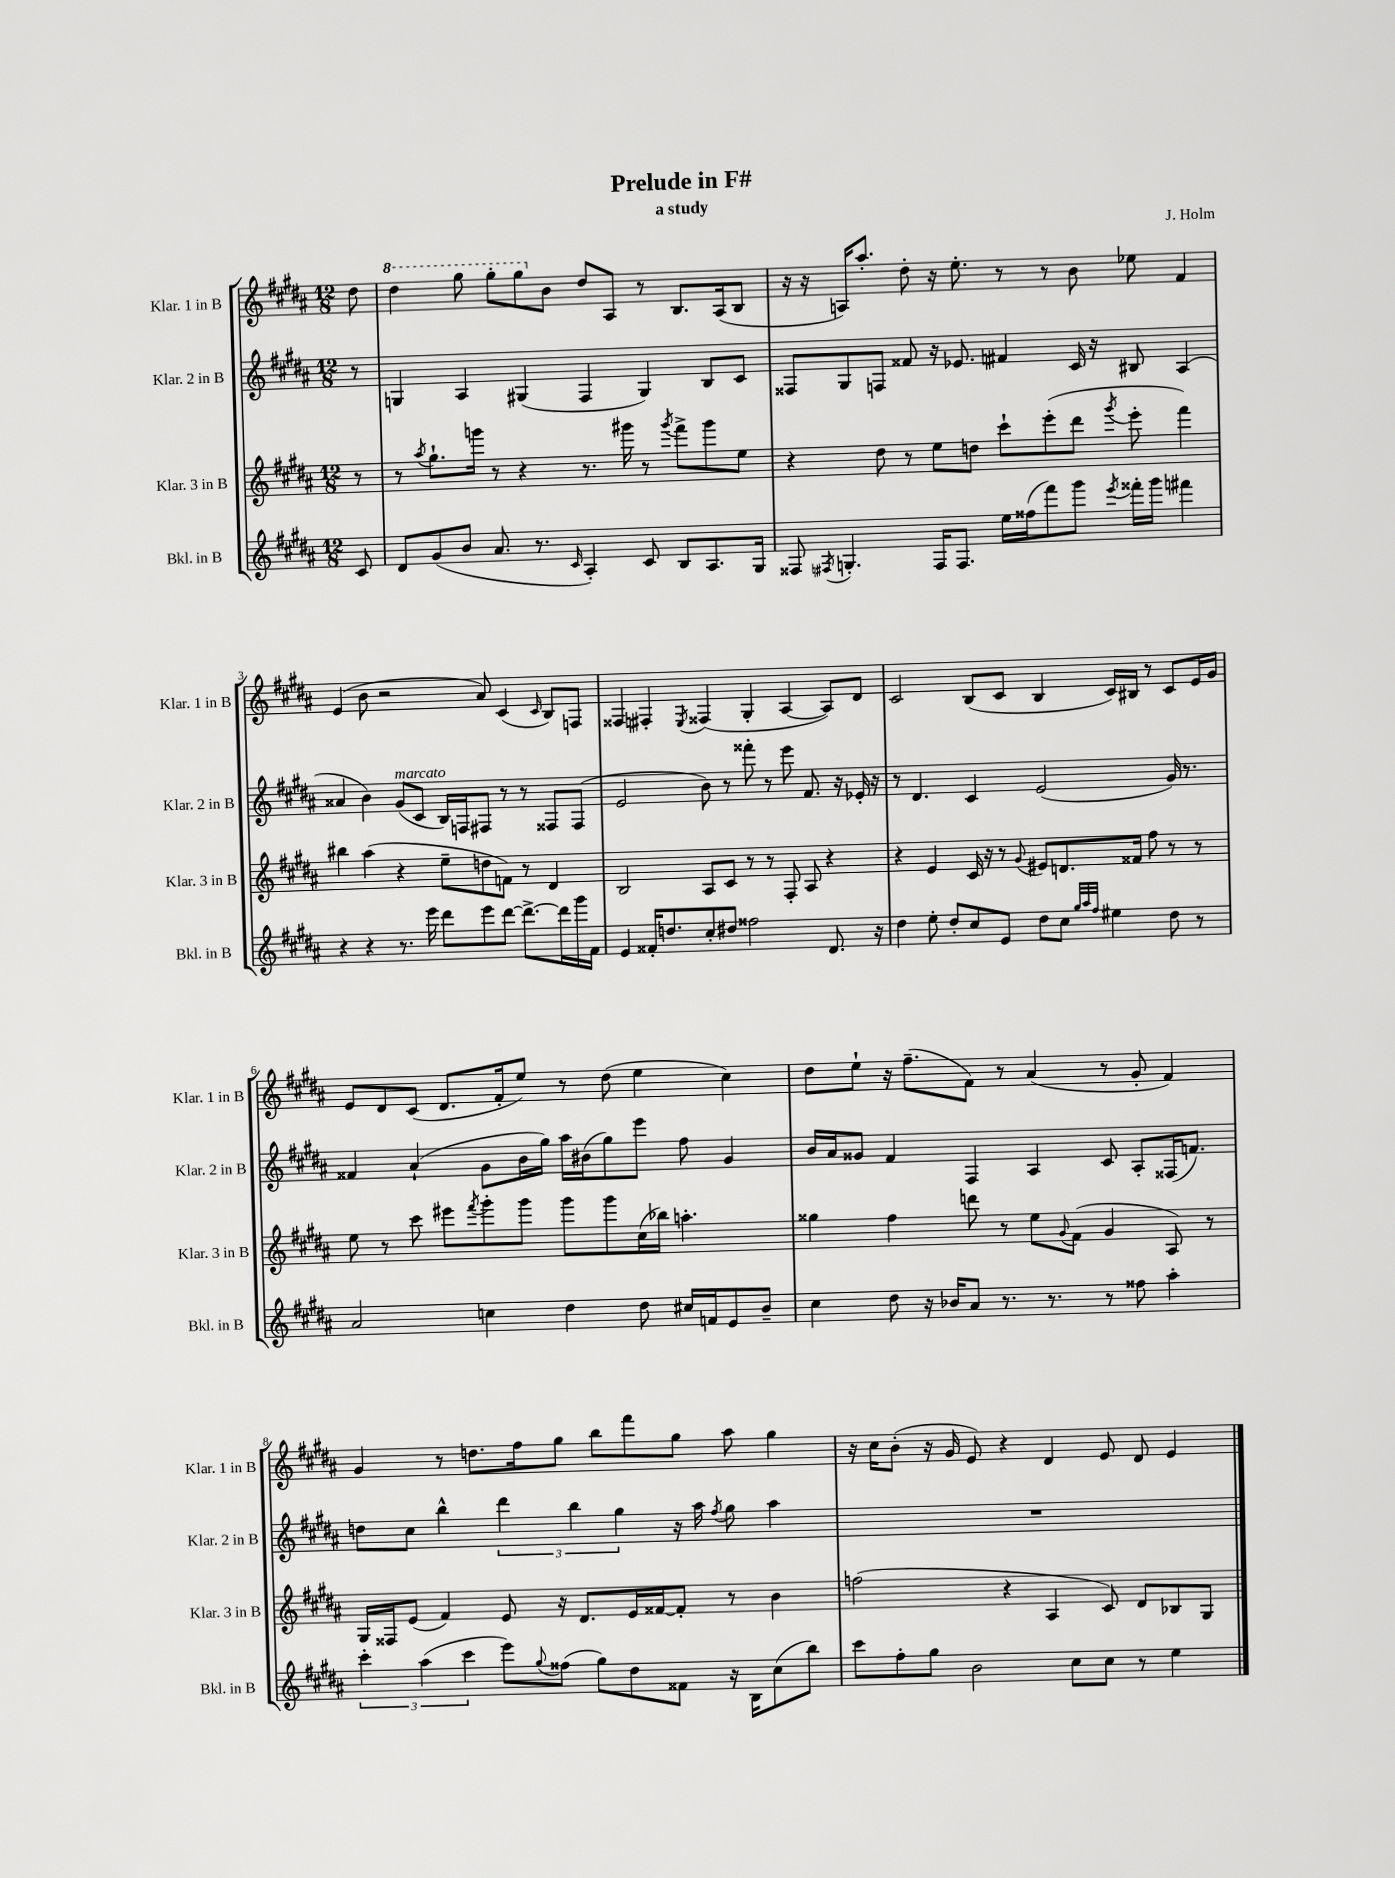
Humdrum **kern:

**kern	**kern	**kern	**kern
*staff4	*staff3	*staff2	*staff1
*clefG2	*clefG2	*clefG2	*clefG2
*k[f#c#g#d#a#]	*k[f#c#g#d#a#]	*k[f#c#g#d#a#]	*k[f#c#g#d#a#]
*M12/8	*M12/8	*M12/8	*M12/8
8c#	8r	8r	8dd#
=	=	=	=
8d#	8r	4G	4ddd#
.	8qaa#	.	.
(8g#	8.gg#`	.	.
8b	.	4A#	8ggg#
.	16ggg	.	.
8.a#	8r	.	8ggg#'
.	4r	(4G#	8ggg#
8.r	.	.	.
.	.	.	8b
16qqc#	.	.	.
4A#')	8.r	4F#	8dd#
.	.	.	8A#
.	16ggg#	.	.
8c#	8r	4G#)	8r
.	8qggg#	.	.
8B	8fff#^	.	8.B
8.A#	8ggg#	8B	.
.	.	.	(16A#
.	8ee	8c#	8B
16G#	.	.	.
=	=	=	=
8F##	4r	8F##	16r
.	.	.	16r
8qF#	.	.	.
4.G'	.	8G#	16A)
.	.	.	8.aa#'
.	8dd#	8F	.
.	8r	8f##	8dd#'
16F#	8ee	16r	16r
8.F#	.	8.e-	8.ee'
.	8dd	.	.
16ee	8ccc#`	4f#	8r
(16ff##	.	.	.
8fff#)	(8eee'	.	8r
8ggg#	8ddd#	16c#	8b
.	.	16r	.
8qeee	8qggg#	.	.
16fff##'	8eee'	8B#	8ee-
16ggg#	.	.	.
4fff#	4fff#)	(4A#	4f#
=	=	=	=
4r	4bb#	4a##	(4e
4r	(4aa#	4b)	8b
.	.	.	2r
8.r	4r	(8g#	.
.	.	8c#	.
16eee	.	.	.
8ddd#	8ee~	16B)	.
.	.	16F	.
8eee	8dd	8F#	8a#)
[8ddd#	8f)	8r	(4c#
8.ddd#^_	8r	8r	.
.	.	.	16qqc#
.	4d#	8F##	8B)
16ddd#]	.	.	.
16ggg#	.	(8F##	8F
16f#	.	.	.
=	=	=	=
4e	2B	2e	4F##
16f##'	.	.	4F#'
8.dd	.	.	.
.	.	.	8qE
8cc#'	8A#	8b)	(4F##
8dd#	8c#	8r	.
2ff##	8r	8fff##'	4G#'
.	8r	8r	.
.	8F#'	8eee	[4A#
.	8A#	8.f#	.
8.d#	4r	.	8A#])
.	.	16r	.
.	.	16e-'	8d#
16r	.	16r	.
=	=	=	=
4dd#	4r	8r	2c#
.	.	4.d#	.
8ee'	4e	.	.
8dd#'	.	.	.
8cc#	16c#	4c#	(8B
.	16r	.	.
8e	8r	.	8c#
.	8qqg#	.	.
8dd#	8e#	(2e	4B
8cc#	8.d	.	.
32qqgg#	.	.	.
32qqaa#	.	.	.
32qqff#	.	.	.
4ee#	.	.	16c#)
.	16f##	.	16B#
.	8ff#	.	8r
8dd#	8r	16g#)	8c#
.	.	8.r	.
8r	8r	.	16e
.	.	.	16g#
=	=	=	=
2a#	8ee	4f##	8e
.	8r	.	8d#
.	8ccc#	(4a#`	(8c#
.	8eee#	.	8.d#
.	8qfff#	.	.
4cc	8ggg#'	8g#	.
.	.	.	16f#'
.	8ggg#	16b	8ee)
.	.	16gg#)	.
4dd#	8ggg#	16aa#	8r
.	.	(16b#	.
.	8ggg#	8gg#)	(8dd#
8dd#	(16cc#	8eee	4ee
.	16bb-)	.	.
16cc#	4.aa'	8ff#	.
16f	.	.	.
8e	.	4g#	4cc#)
8b~	.	.	.
=	=	=	=
4cc#	4gg##	16b	8dd#
.	.	16a#	.
.	.	8g##	8ee`
8dd#	4ff#	4f#	16r
.	.	.	(8.ff#~
16r	.	.	.
16b-	.	.	.
8a#	8ddd	4F#	8f#)
8.r	8r	.	8r
.	8ee	4A#	(4a#
8.r	.	.	.
.	8qqg#	.	.
.	(8f#	.	.
8r	4g#	8c#	8r
8ff##	.	8A#'	8g#'
4aa#'	8A#)	(16F##	4f#)
.	.	8.f)	.
.	8r	.	.
=	=	=	=
6ccc#'	16G#	8dd	4g#
.	16F##	.	.
.	(8e	8cc#	.
(6aa#	.	.	.
.	4f#)	4bb^^	8r
6ccc#	.	.	.
.	.	.	8.dd
8eee)	8e	6ddd#	.
.	.	.	16ff#
8qqgg#	.	.	.
(8ff##	16r	.	8gg#
.	.	6bb	.
.	8.d#	.	.
8gg#)	.	.	8bb
.	.	6gg#	.
8dd#	16e	.	8fff#
.	[16f##	.	.
8f##	8f##']	16r	8gg#
.	.	16aa#	.
.	.	8qff#	.
16r	8r	8gg#	8aa#
16B	.	.	.
(8cc#	4b	4aa#	4gg#
8bb)	.	.	.
=	=	=	=
8ccc#	(2ff	1.r	16r
.	.	.	16cc#
8ff#'	.	.	(8b'
8gg#	.	.	16r
.	.	.	16g#
2b	.	.	8e)
.	4r	.	4r
.	4A#	.	4d#
8cc#	.	.	.
8cc#	8c#)	.	8e
8r	8d#	.	8d#
4ee	8B-	.	4e
.	8G#	.	.
==	==	==	==
*-	*-	*-	*-
